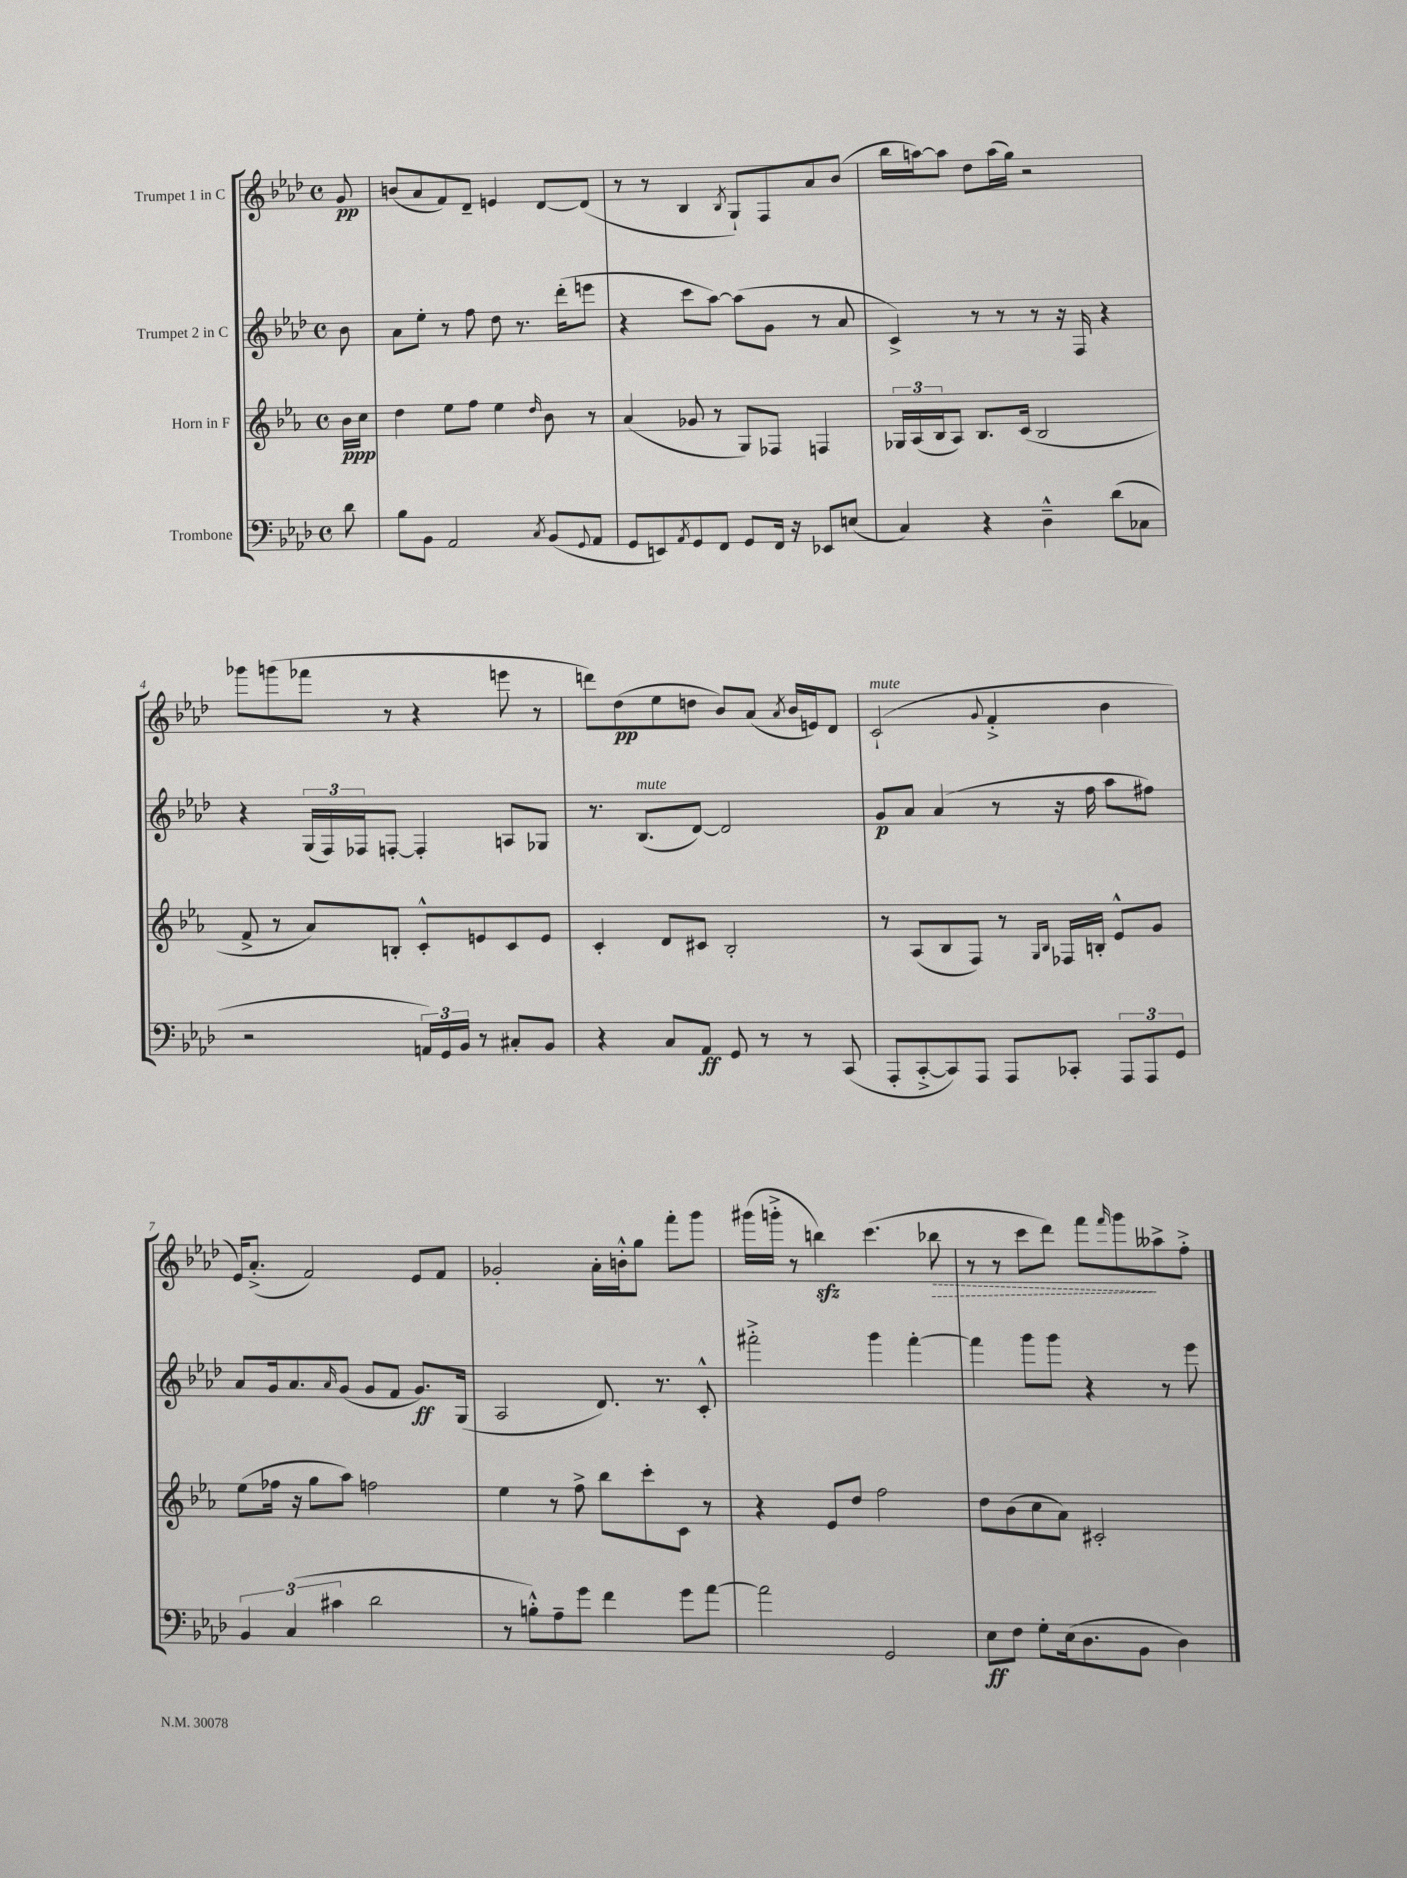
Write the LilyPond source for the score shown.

<<
\new StaffGroup <<
\new Staff = "s0" \with { instrumentName = "Trumpet 1 in C" } {
    \clef treble \key aes \major \defaultTimeSignature \time 4/4 \partial 8
    g'8\pp |
    b'8( aes'8 f'8) des'8-- e'4 des'8~ des'8( |
    r8 r8 bes4 \acciaccatura { bes8 } g8-!) f8 aes'8 bes'8( |
    bes''16 a''16~) a''8 des''8 a''16( g''16) r2 |
    ges'''8 g'''8( fes'''8 r8 r4 e'''8 r8 |
    d'''8) des''8\pp( ees''8 d''8 bes'8) aes'8( \acciaccatura { aes'8 } bes'16 e'16) des'8 |
    c'2-!^\markup { \italic "mute" }( \appoggiatura { g'8 } f'4-.-> bes'4 |
    ees'16) aes'8.-.->( f'2) ees'8 f'8 |
    ges'2-. aes'16-. b'16-.-^ g''8 f'''8-. g'''8 |
    gis'''16( g'''16-.-> r8 b''4\sfz) c'''4.( \once \override Hairpin.style = #'dashed-line bes''8\> |
    r8 r8 c'''8 des'''8) f'''8 \grace { f'''16 } g'''8\! aeses''8-> f''8-.-> \bar "|." |
}
\new Staff = "s1" \with { instrumentName = "Trumpet 2 in C" } {
    \clef treble \key aes \major \defaultTimeSignature \time 4/4 \partial 8
    bes'8 |
    aes'8 ees''8-. r8 f''8 des''8 r8. des'''16-.( e'''8 |
    r4 c'''8 aes''8~) aes''8( g'8 r8 aes'8 |
    c'4->) r8 r8 r8 r16 f16 r4 |
    r4 \tuplet 3/2 { g16( f16) fes16 } f8~-. f4-. a8 ges8 |
    r8. bes8.^\markup { \italic "mute" }( des'8~) des'2 |
    g'8\p aes'8 aes'4( r8 r16 f''16 aes''8 fis''8) |
    aes'8 g'16 aes'8. \grace { aes'16 } g'8( g'8 f'8 g'8.\ff) g16( |
    aes2 des'8.) r8. c'8-.-^ |
    fis'''2-.-> g'''4 fis'''4~-. |
    fis'''4 g'''8 g'''8 r4 r8 ees'''8 \bar "|." |
}
\new Staff = "s2" \with { instrumentName = "Horn in F" } {
    \clef treble \key ees \major \defaultTimeSignature \time 4/4 \partial 8
    bes'16\ppp c''16 |
    d''4 ees''8 f''8 ees''4 \grace { d''16 } bes'8 r8 |
    aes'4( ges'8 r8 g8) fes8 f4 |
    \tuplet 3/2 { ges16 aes16( bes16 } aes8) bes8. c'16( bes2 |
    f'8-> r8 aes'8) b8-. c'8-.-^ e'8 c'8 e'8 |
    c'4-. d'8 cis'8 bes2-. |
    r8 aes8( bes8 f8) r8 \grace { g16 bes16 } fes16 b16-. ees'8-^ g'8 |
    ees''8( fes''16 r16 g''8 aes''8) f''2 |
    ees''4 r8 f''8-> bes''8 c'''8-. c'8 r8 |
    r4 ees'8 d''8 f''2 |
    d''8 bes'8( c''8 aes'8) cis'2-. \bar "|." |
}
\new Staff = "s3" \with { instrumentName = "Trombone" } {
    \clef bass \key aes \major \defaultTimeSignature \time 4/4 \partial 8
    des'8 |
    bes8 bes,8 aes,2 \acciaccatura { c8 } bes,8( \appoggiatura { g,8 } aes,8 |
    g,8 e,8) \acciaccatura { aes,8 } g,8 f,8 g,8 f,16 r16 ees,8 e8( |
    c4) r4 des4---^ des'8( ces8 |
    r2 \tuplet 3/2 { a,16) g,16 bes,16 } r8 cis8-. bes,8 |
    r4 c8 aes,8\ff g,8 r8 r8 c,8( |
    aes,,8-. c,8~-.-> c,8) aes,,8 aes,,8 ces,8-. \tuplet 3/2 { aes,,8 aes,,8 g,8 } |
    \tuplet 3/2 { bes,4 c4( cis'4 } des'2 |
    r8 b8-.-^) aes8-- g'8 f'4 g'8 aes'8~ |
    aes'2 g,2 |
    ees8\ff f8 g8-. ees16( des8. bes,8 des4) \bar "|." |
}
>>
>>
